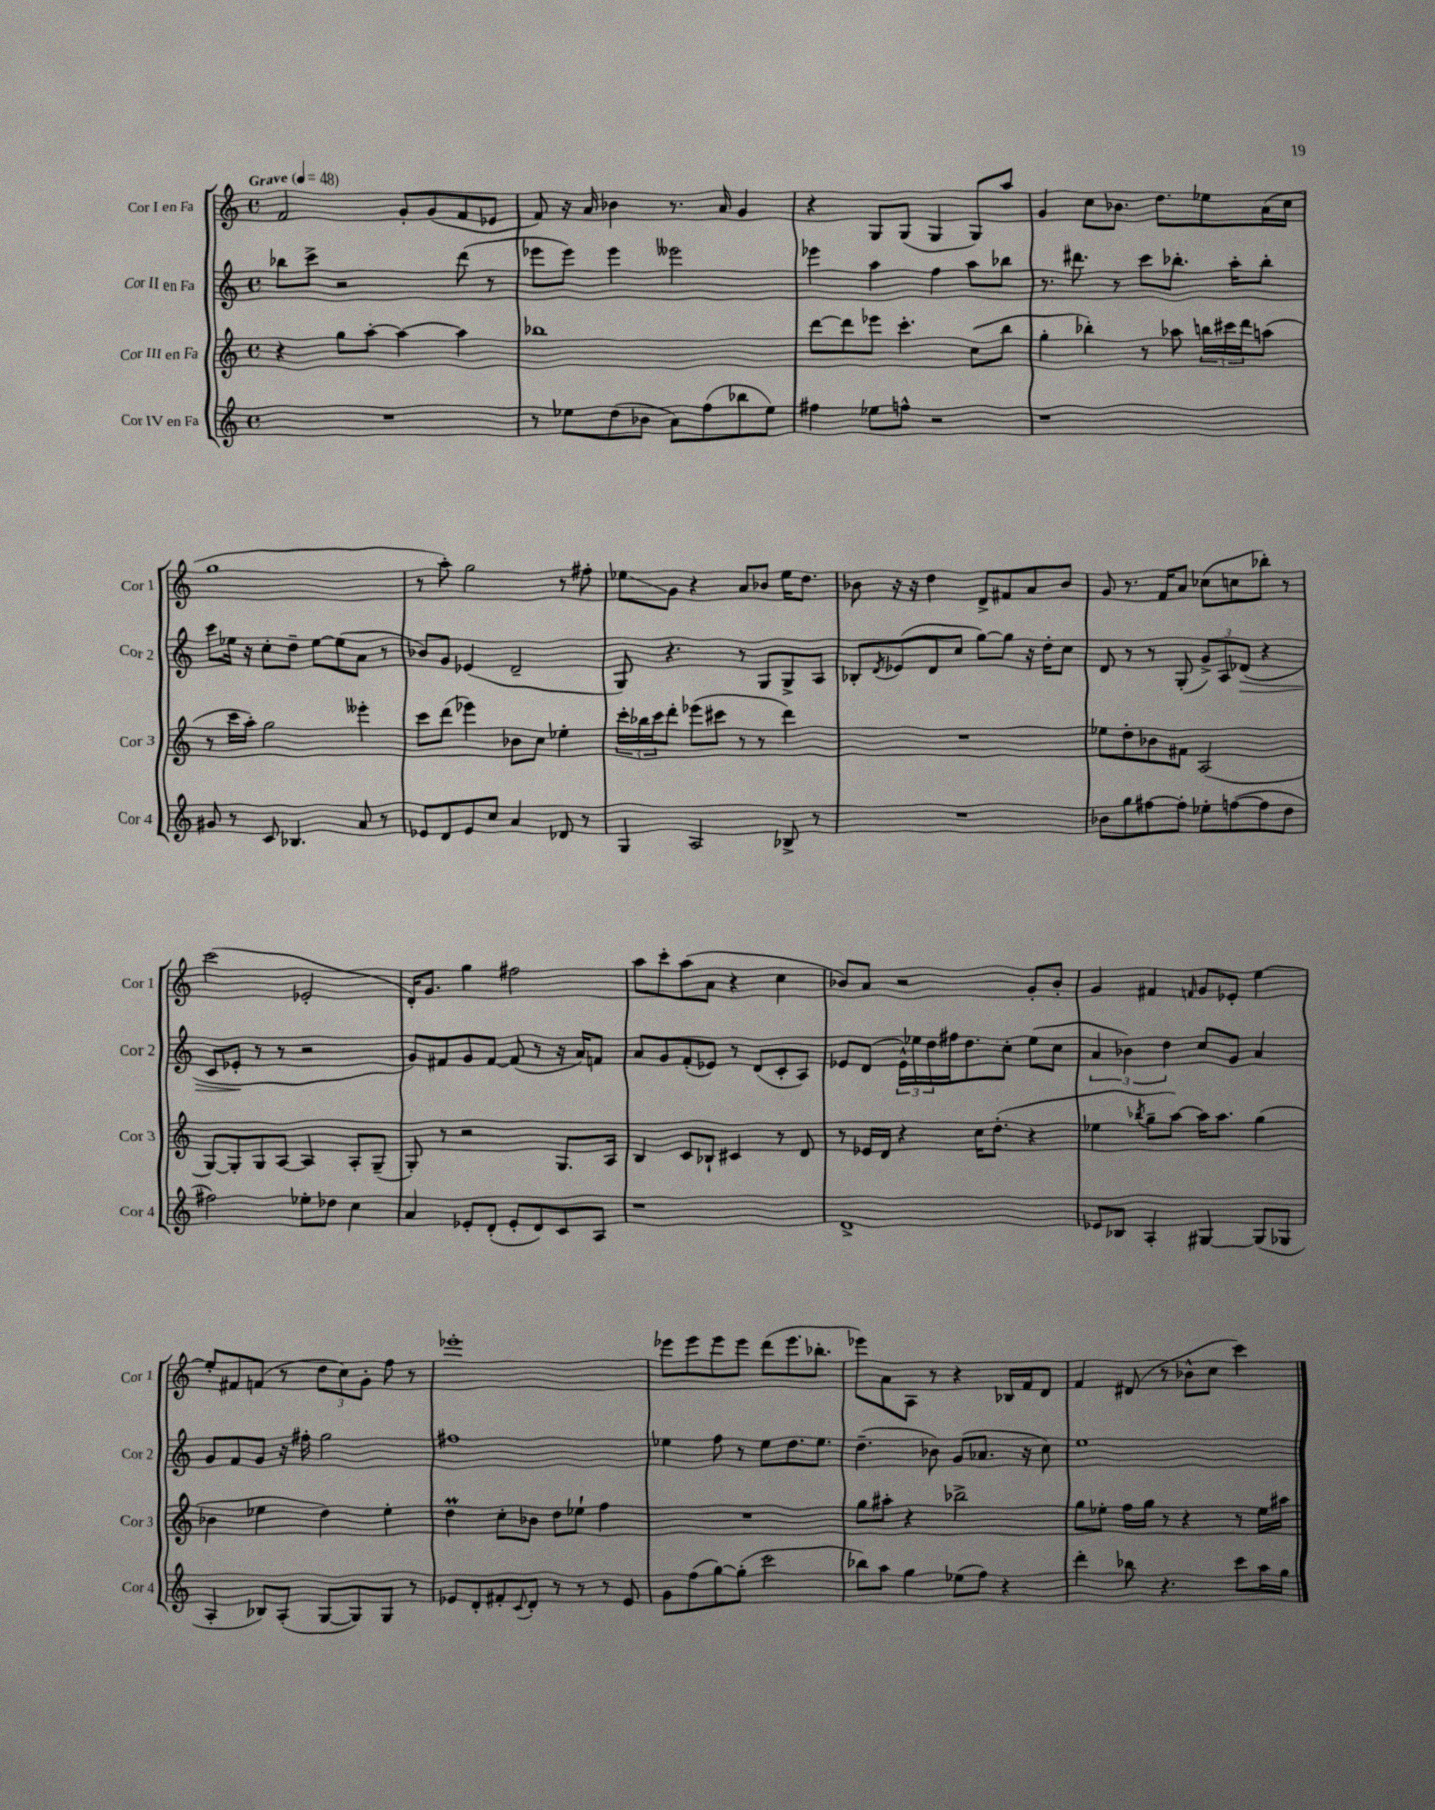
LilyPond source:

<<
\new StaffGroup <<
\new Staff = "s0" \with { instrumentName = "Cor I en Fa" shortInstrumentName = "Cor 1" } {
    \clef treble \key c \major \defaultTimeSignature \time 4/4 \tempo "Grave" 4 = 48
    f'2 g'8-. g'8( f'8 ees'8 |
    f'8) r16 a'16 bes'4 r8. a'16 g'4 |
    r4 g8 g8( g4 g8) a''8 |
    g'4 c''8 bes'8. d''8. ees''8 a'16( c''16 |
    g''1 |
    r8 a''8-.) g''2 r8 fis''8-. |
    ees''8\glissando g'8 r4 a'8 bes'8 ees''16 d''8. |
    bes'8 r16 r16 d''4 d'8-> fis'8 a'8 bes'8 |
    g'8 r8. f'16 a'8 ces''8( c''8 bes''8-.) r8 |
    c'''2( ees'2-. |
    d'16-.) g'8. g''4 fis''2 |
    a''8 c'''8-. a''8( a'8 r4 c''4 |
    bes'8) a'8 r2 g'8-. bes'8-. |
    g'4 fis'4 \grace { f'16 } g'8 ees'8-. e''4~ |
    e''8-. fis'8 f'8( r8 \tuplet 3/2 { d''8 c''8) g'8-. } f''8 r8 |
    ees'''1-. |
    ees'''8 ees'''8 ees'''8 ees'''8 d'''8( ees'''8. bes''8.-. |
    ees'''8) a'8 a8 r8 r4 bes16 f'16 d'8 |
    f'4 dis'8( r8 bes'8-^ c''8 c'''4) \bar "|." |
}
\new Staff = "s1" \with { instrumentName = "Cor II en Fa" shortInstrumentName = "Cor 2" } {
    \clef treble \key c \major \defaultTimeSignature \time 4/4
    bes''8 c'''8-> r2 d'''8( r8 |
    ees'''8 ees'''8) ees'''4 eeses'''2 |
    ees'''4 a''4 f''4 a''8 bes''8 |
    r8. dis'''8. r8 c'''8 bes''8.-. a''16-. bes''8-. |
    c'''8 ees''16 r16 c''8-. d''8-- ees''8~ ees''8( a'8 r8 |
    bes'8) g'8 ees'4( d'2-- |
    g8) r4. r8 g8 g8-> a8 |
    bes8-. \acciaccatura { d'8 } ees'8( d'8 c''8 g''8~) g''8 r16 d''16-. c''8 |
    d'8 r8 r8 g8-.( \tuplet 3/2 { g'8->) a8 des'8\>( } r4 |
    c'8 ees'8-.\! r8 r8 r2 |
    g'8) fis'8 g'8 fis'8~ fis'8( r8 r16 a'16) f'8 |
    a'8 g'8 f'8-.( ees'8) r8 d'8( c'8-. a8) |
    ees'8 d'8( \tuplet 3/2 { ees'16-^) ees''16 d''16 } fis''16 d''8. c''8-. ees''8( c''8 |
    \tuplet 3/2 { a'4 bes'4) d''4 } c''8 g'8 a'4 |
    g'8 f'8 g'8 r16 fis''16-. g''2 |
    fis''1 |
    ees''4 f''8 r8 ees''8 d''8. ees''8. |
    d''4.--( bes'8) g'8( aes'8. r16 c''8) |
    e''1 \bar "|." |
}
\new Staff = "s2" \with { instrumentName = "Cor III en Fa" shortInstrumentName = "Cor 3" } {
    \clef treble \key c \major \defaultTimeSignature \time 4/4
    r4 g''8 a''8~-. a''4~ a''4 |
    bes''1 |
    d'''8~ d'''8 ees'''8 c'''4.-. c''8( b''8 |
    g''4-. bes''4-.) r8 aes''8 \tuplet 3/2 { b''16 cis'''16 d'''16 } a''8( |
    r8 c'''16 a''16-.) g''2 eeses'''4-. |
    c'''8 d'''8( ees'''4) bes'8 c''8 ees''4-. |
    \tuplet 3/2 { c'''16-. bes''16 c'''16 } d'''8-. ees'''8( cis'''8 r8 r8 d'''4) |
    R1 |
    ees''8 d''8-. bes'8 fis'8 a2( |
    g8~) g8-. g8 a8~ a4 a8-. g8--( |
    g8-.) r8 r2 g8. a16 |
    b4 c'8 bes8-! cis'4 r8 d'8 |
    r8 ees'16 d'16 r4 c''16 d''8.-.( r4 |
    ees''4 \acciaccatura { bes''8 } g''8-- a''8~) a''16 a''8. g''4( |
    bes'4 ees''4 d''4) ees''4-. |
    d''4\prall c''8-. bes'8 d''8 ees''8-! f''4 |
    R1 |
    g''8 ais''8-. r4 bes''2-> |
    g''8 ees''8-. f''16 g''16 r8 r4 r8 ees''16 ais''16 \bar "|." |
}
\new Staff = "s3" \with { instrumentName = "Cor IV en Fa" shortInstrumentName = "Cor 4" } {
    \clef treble \key c \major \defaultTimeSignature \time 4/4
    R1 |
    r8 ees''8 d''8( bes'8 a'8) f''8( bes''8 ees''8) |
    fis''4 ees''8 f''8-^ r2 |
    r1 |
    gis'8 r8 c'8 bes4. a'8 r8 |
    ees'8 d'8 ees'8 c''8 a'4 des'8 r8 |
    g4 a2 bes8-> r8 |
    R1 |
    bes'8 g''8 fis''8~ fis''8-. ees''8-. f''8~( f''8 d''8 |
    fis''2) ees''8-. des''8 c''4 |
    a'4 ees'8-. d'8-.( ees'8-. d'8) c'8 a8 |
    r1 |
    d'1-> |
    ees'8 bes8 a4-. gis4~ gis8( ges8 |
    a4-. bes8) a8-.( g8~ g8) g8 r8 |
    ees'8 d'8-. fis'8-. \appoggiatura { c'8 } d'8-. r8 r8 r8 ees'8 |
    g'8 f''8( g''8~) g''8-.( c'''2 |
    bes''8) a''8 g''4 ees''8( f''8) r4 |
    d'''4-. bes''8 r4. c'''8 a''16 g''16 \bar "|." |
}
>>
>>
\layout { \context { \Score \remove "Bar_number_engraver" } }
